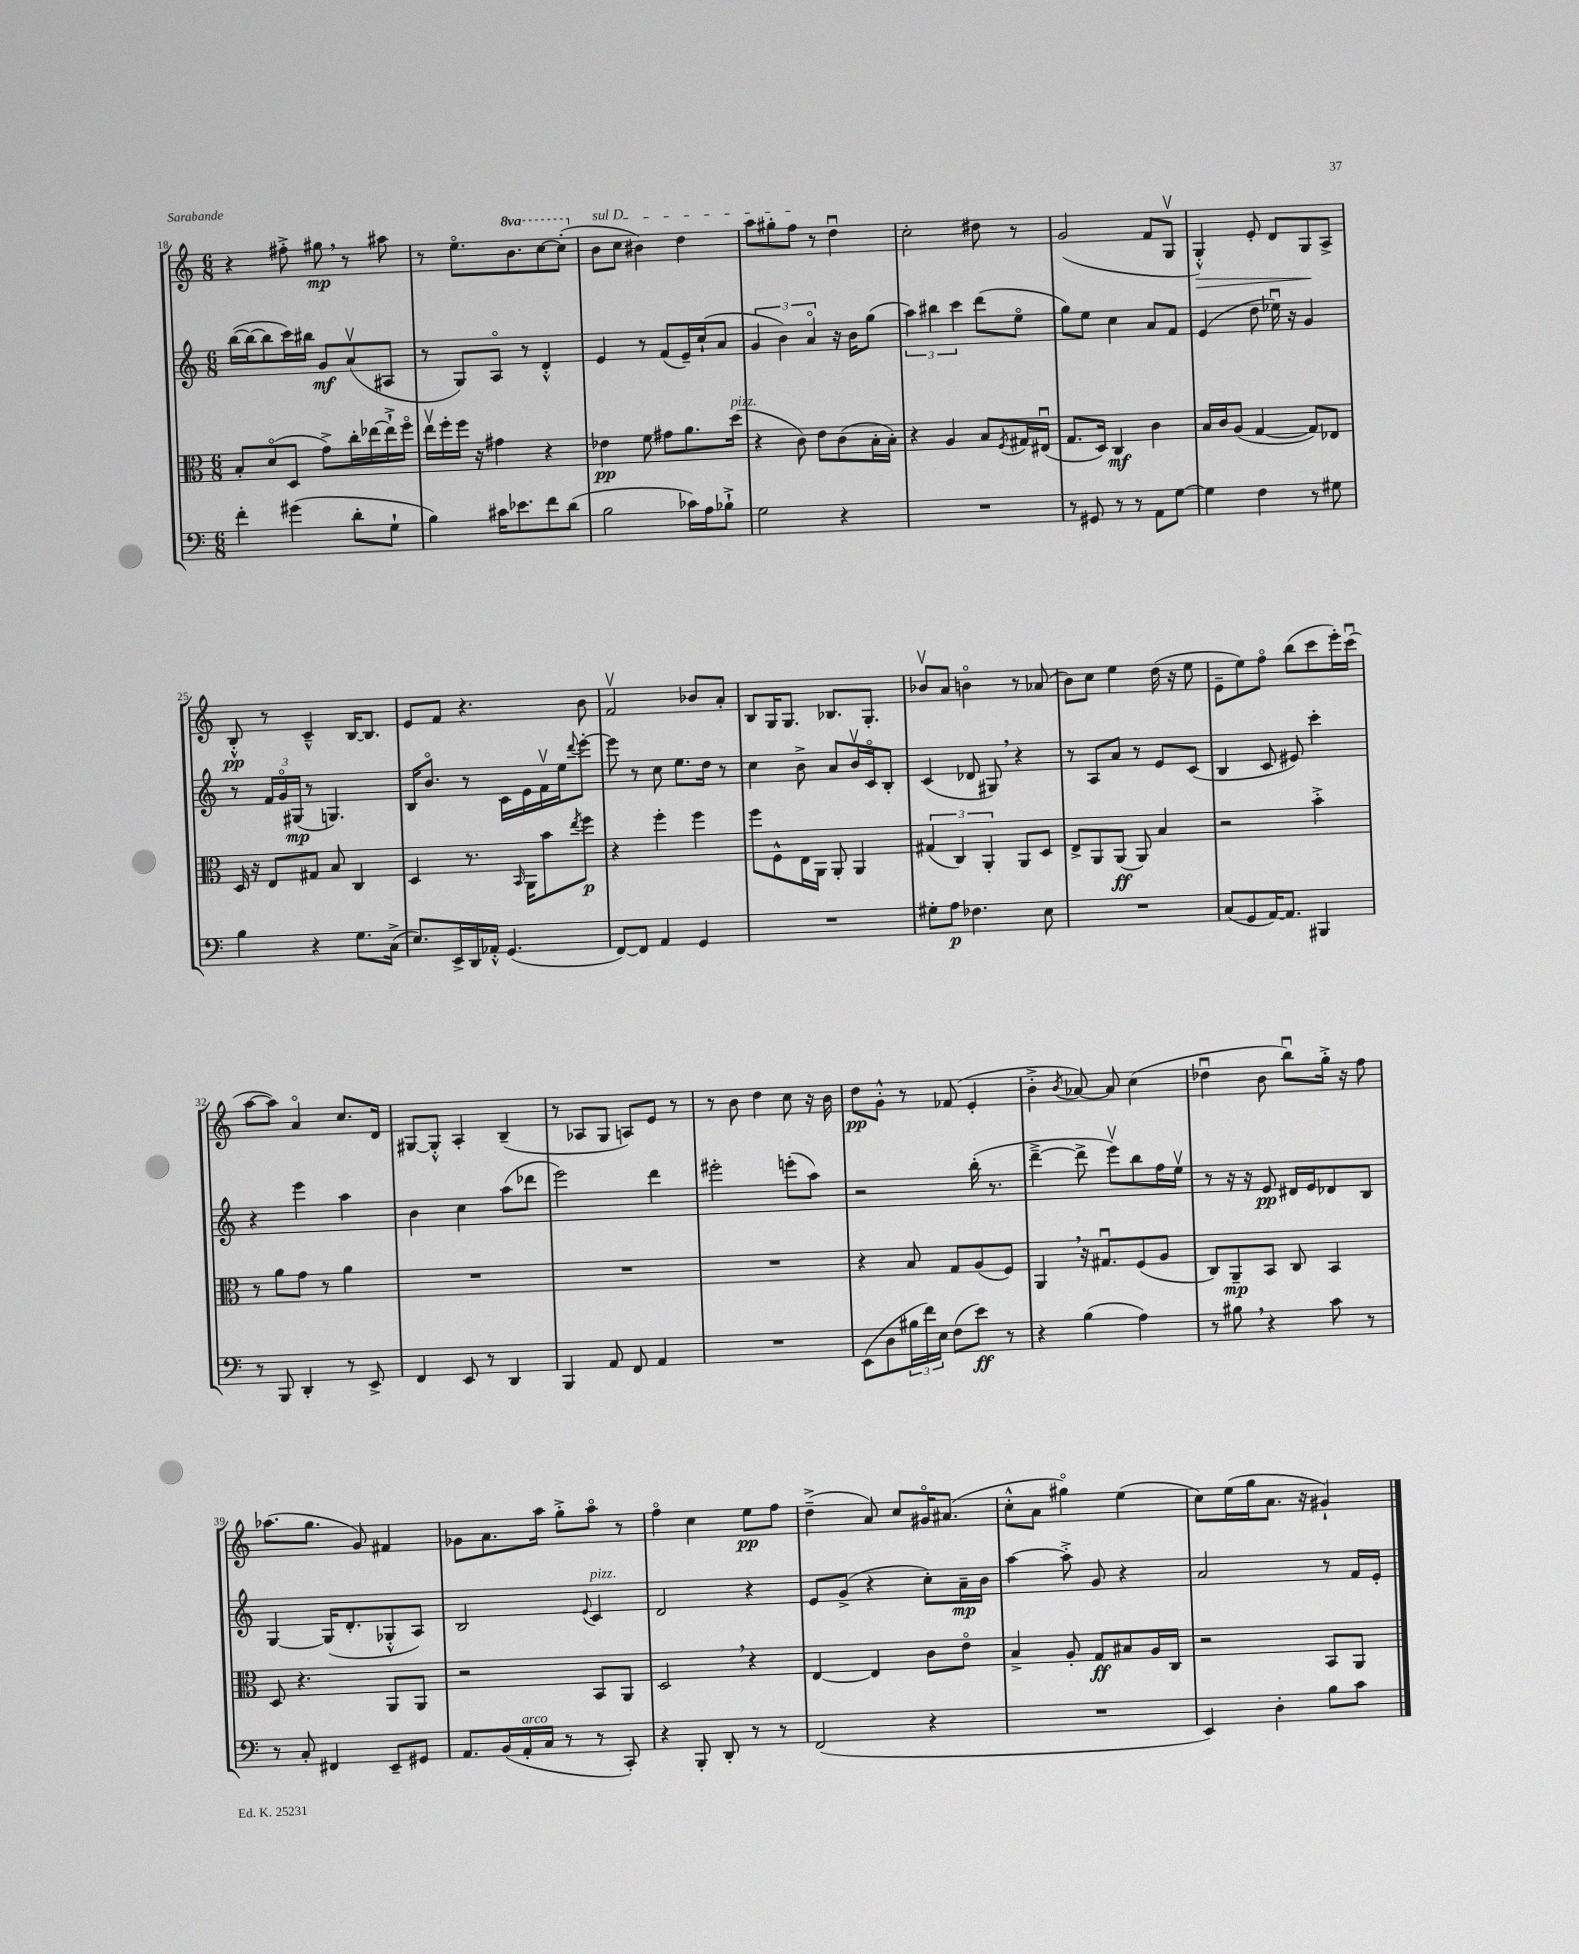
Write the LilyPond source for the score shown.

<<
\new StaffGroup <<
\new Staff = "s0" {
    \clef treble \key c \major \numericTimeSignature \time 6/8 \set Staff.ottavationMarkups = #ottavation-simple-ordinals
    r4 fis''8-.-> gis''8\mp \breathe r8 ais''8 |
    r8 e''8.\flageolet \ottava #1 b''8. c'''8~ c'''8-.( \ottava #0 |
    \once \override TextSpanner.bound-details.left.text = \markup { \italic "sul D" } b'8\startTextSpan c''8 bis'4) d''4 |
    a''8 gis''8-. f''8\stopTextSpan r8 d''4\downbow |
    c''2-. dis''8 r8 |
    g'2( f'8 g8\upbow |
    g4-.-^\>) e'8-. d'8 g8\! a8-> |
    b8-.-^\pp r8 c'4---^ b16~ b8. |
    e'8 f'8 r4. b'8 |
    f'2\upbow bes'8 a'8-. |
    b8 g16 g8. bes8. g8.-. |
    bes'8\upbow a'8 b'4\flageolet r8 aes'8( |
    b'8) c''8 e''4 d''16( r16 e''8 |
    e'8-- e''8) f''8\flageolet b''8( c'''8 e'''16-.) c'''16\downbow( |
    a''8~ a''8) a'4\flageolet c''8. d'16 |
    gis8~ gis8-.-^ a4-. b4--( |
    r8 aes8 g8 a8) e'8 r8 |
    r8 b'8 d''4 c''8 r16 b'16 |
    d''8\pp g'8-.-^ r8 fes'8( e'4-. |
    b'4-.-> \acciaccatura { b'8 } aes'8~) aes'8 c''4( |
    des''4\downbow b'8 b''8\downbow) g''16-.-> r16 f''8 |
    aes''8.( g''8. g'8) fis'4 |
    ges'8 a'8. a''16 g''8-.-> a''8\flageolet r8 |
    f''4\flageolet c''4 e''8\pp f''8 |
    d''4--->( a'8) c''8 gis'16\flageolet ais'8.( |
    c''8-.-^ a'8 gis''4\flageolet) e''4( |
    c''8) e''16( g''16 a'8. r16 gis'4-!) \bar "|." |
}
\new Staff = "s1" {
    \clef treble \key c \major \numericTimeSignature \time 6/8
    b''16~( b''16~ b''8 c'''16) bis''16 g'8\mf a'8\upbow( ais8 |
    r8 g8) a8\flageolet r8 d'4-.-^ |
    e'4 r8 f'8( e'16--) c''16-!( a'8 |
    \tuplet 3/2 { g'4 b'4) a'4\flageolet } r16 b'16 g''8( |
    \tuplet 3/2 { a''4) bis''4 c'''4 } d'''8( e''8\flageolet |
    g''8) e''8 c''4 a'8 f'8 |
    e'4( d''8 ees''16\downbow) r16 g'4 |
    r8 \tuplet 3/2 { f'16 g'16\flageolet gis16\mp( } r8 g4.) |
    b16 b'8.\flageolet r8 c'16 e'16 f'16\upbow e''16 \appoggiatura { d'''8 } e'''8~-. |
    e'''8 r8 c''8 e''8. d''16 r8 |
    c''4 b'8-> a'8 b'16\upbow c'16\flageolet b8-. |
    c'4( des'8 gis8) \breathe r4 |
    r8 a8 a'8 r8 e'8 c'8( |
    b4 c'8 eis'8) c'''4-. |
    r4 e'''4 a''4 |
    b'4 c''4 a''8( des'''8 |
    e'''2) d'''4 |
    eis'''2-. e'''8-.( a''8) |
    r2 b''16-.( r8. |
    d'''4~---> d'''8-> e'''8\upbow) b''8 f''16 e''16\upbow |
    r8 r16 r16 e'8\pp dis'16 e'16 des'8 b8 |
    g4~ g16( d'8.-. ges8-.-^ a8) |
    b2 \appoggiatura { e'8 } c'4^\markup { \italic "pizz." } |
    d'2 r4 |
    e'8 g'8->( r4 c''8-.) a'16--\mp b'16 |
    a''4~ a''8-.-> g'8 r4 |
    a'2 r8 f'16 e'16-. \bar "|." |
}
\new Staff = "s2" {
    \clef alto \key c \major \numericTimeSignature \time 6/8
    b8-. d'8\flageolet( d8 g'8->) c''16-. ees''16~ ees''16-!-> f''16\flageolet |
    e''16\upbow f''16-. f''16 r16 gis'4 r4 |
    ees'4\pp f'8 gis'8 a'8. d''16^\markup { \italic "pizz." }( |
    r4 c'8) e'8 c'8( b16-. b16-.) |
    r4 a4 b8 \acciaccatura { f8 } gis16 eis16\downbow( |
    g8. d16) c4\mf c'4 |
    b16 c'16 a8( g4~ g8) ees8 |
    d16 r16 e8 gis8 b8 c4 |
    d4 r8. \grace { b,16 } a,16 b'8 \acciaccatura { e''8 } f''8\p |
    r4 f''4-. f''4 |
    f''8 f8-^ e16 a,16 a,8-. a,4 |
    \tuplet 3/2 { gis4( c4) a,4-. } a,8 d8 |
    e8-> a,8 a,8\ff( a,8) b4 |
    r2 b'4-.-> |
    r8 a'8 g'8 r8 a'4 |
    R2. |
    R2. |
    R2. |
    r4 b8 g8 a8( f8) |
    a,4 \breathe r16 gis8.\downbow f8( a8 |
    c8) a,8--\mp b,8 c8 b,4 |
    d8 r4. a,8 a,8 |
    r2 b,8 a,8 |
    d2 \breathe r4 |
    e4~ e4 c'8 e'8\flageolet |
    b4-> a8-. g8\ff bis8 a16 c16 |
    r2 b,8 a,8 \bar "|." |
}
\new Staff = "s3" {
    \clef bass \key c \major \numericTimeSignature \time 6/8
    f'4-. gis'4( d'8-. g8-! |
    b4) cis'16 ees'8. f'8 d'8( |
    b2 ces'16) a16 bes8-!-> |
    g2 r4 |
    R2. |
    r8 gis,8 r8 r8 a,8 g8~ |
    g4 f4 r8 gis8 |
    b4 r4 g8. c16->( |
    e8.) e,16-> d,16 aes,16-.-^ g,4.( |
    f,8~) f,8 a,4 g,4 |
    R2. |
    gis8-. a8\p fes4. e8 |
    R2. |
    c8( g,8 a,16~) a,8. bis,,4 |
    r8 b,,8 d,4-. r8 e,8-> |
    f,4 e,8 r8 d,4 |
    b,,4 a,8 f,8 a,4 |
    R2. |
    e,8( d8 \tuplet 3/2 { bis16 f'16) e16 } f8( e'8\ff) r8 |
    r4 b4( a4) |
    r8 bis8 \breathe r4 c'8 r8 |
    r8 c8-. fis,4 e,8-- gis,8 |
    a,8. b,16( a,16-.^\markup { \italic "arco" } c16 r8 r8 c,8-.) |
    r4 b,,8-. d,8-. r8 r8 |
    f,2( r4 |
    R2. |
    e,4) d4-. b8 c'8 \bar "|." |
}
>>
>>
\layout { \context { \Score currentBarNumber = #18 } }
